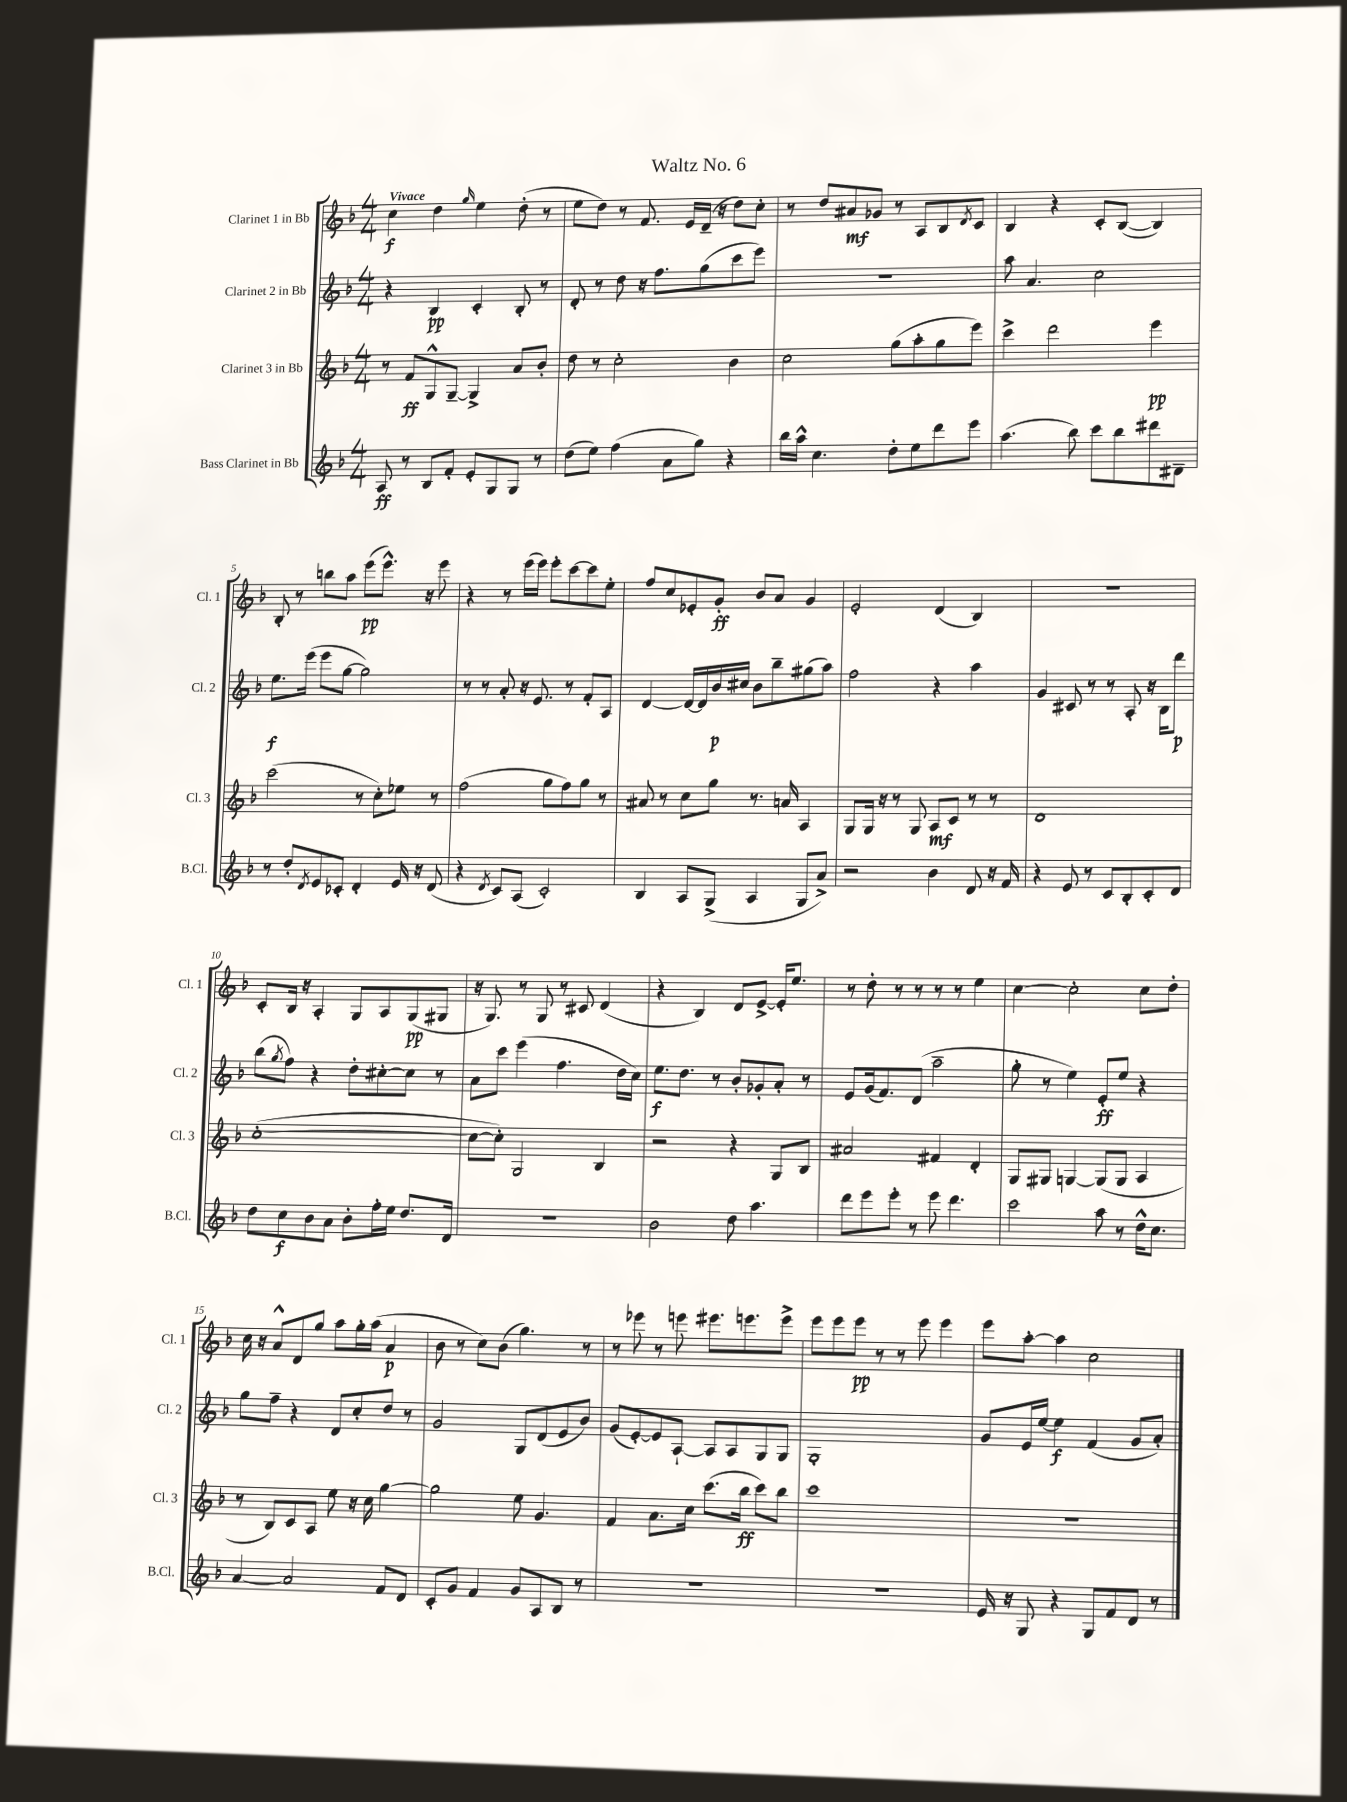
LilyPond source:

\header { title = "Waltz No. 6" }
<<
\new StaffGroup <<
\new Staff = "s0" \with { instrumentName = "Clarinet 1 in Bb" shortInstrumentName = "Cl. 1" } {
    \clef treble \key f \major \numericTimeSignature \time 4/4 \tempo "Vivace"
    c''4\f d''4 \grace { g''16 } e''4 d''8-.( r8 |
    e''8 d''8) r8 f'8. e'16 d'16--( r16 d''8) c''8-. |
    r8 d''8 ais'8\mf ges'8 r8 a8 bes8 \acciaccatura { d'8 } c'8 |
    bes4 r4 c'8-. bes8~( bes4) |
    bes8-. r8 b''8 a''8 e'''8\pp( e'''8.-^) r16 e'''8 |
    r4 r8 e'''16( e'''16) e'''8-. c'''8~ c'''8 e''8-. |
    f''8 c''8 ees'8-. g'8-.\ff bes'8 a'8 g'4 |
    e'2-. d'4( bes4) |
    R1 |
    c'8-. bes16 r16 a4-. g8 a8 g8\pp( gis8 |
    r16 g8.) r8 g8 r8 cis'8 d'4( |
    r4 bes4) d'8 e'8~-> e'16-. e''8. |
    r8 d''8-. r8 r8 r8 r8 e''4 |
    c''4~ c''2-. c''8 d''8-. |
    c''16 r16 a'8-^ d'8 g''8 a''8 g''16-. a''16( a'4\p |
    bes'8 r8 c''8) bes'8( g''4.) r8 |
    r8 ees'''8 r8 e'''8 eis'''8. e'''8. e'''8-> |
    e'''8 e'''8 e'''8\pp r8 r8 e'''8 e'''4 |
    e'''8 a''8~-. a''4 c''2 \bar "|." |
}
\new Staff = "s1" \with { instrumentName = "Clarinet 2 in Bb" shortInstrumentName = "Cl. 2" } {
    \clef treble \key f \major \numericTimeSignature \time 4/4
    r4 bes4\pp c'4-. bes8-. r8 |
    d'8-. r8 d''8 r16 f''8. g''8( c'''8 e'''8) |
    R1 |
    a''8 a'4. c''2 |
    e''8.\f e'''16( e'''8 g''8~ g''2) |
    r8 r8 a'8-. r16 e'8. r8 f'8-. a8 |
    d'4~ d'16~ d'16 bes'16\p cis''16 bes'8 bes''8-- gis''8( a''8) |
    f''2 r4 a''4 |
    g'4 cis'8 r8 r8 a8-. r16 bes16 d'''8\p |
    bes''8( \acciaccatura { g''8 } f''8) r4 d''8-. cis''8~-. cis''8 r8 |
    a'8 c'''8 e'''4( f''4. d''16 c''16) |
    e''8.\f d''8. r8 bes'8-. ges'8-. a'8-. r8 |
    e'8 g'16( f'8.) d'8( a''2-- |
    g''8-. r8 e''4) e'8-.\ff e''8 r4 |
    g''8 f''8-- r4 d'8 c''8-. d''8 r8 |
    g'2 g8 d'8( e'8 bes'8) |
    g'8( e'8~-.) e'8 a8~-! a8 a8 g8 g8 |
    g1-. |
    g'8 e'16 e''16~ e''4\f f'4( g'8 a'8-.) \bar "|." |
}
\new Staff = "s2" \with { instrumentName = "Clarinet 3 in Bb" shortInstrumentName = "Cl. 3" } {
    \clef treble \key f \major \numericTimeSignature \time 4/4
    r8 f'8\ff g8-^ g8~-- g4-> a'8 bes'8-. |
    d''8 r8 c''2-. bes'4 |
    c''2 g''8( a''8-. g''8 e'''8) |
    c'''4-> d'''2 e'''4\pp |
    c'''2( r8 c''8-.) ees''8 r8 |
    f''2( g''8 f''8) g''8 r8 |
    ais'8 r8 c''8 g''8 r8. a'16 a4 |
    g8 g16 r16 r8 g8 a8\mf c'8 r8 r8 |
    d'1 |
    c''1~-.( |
    c''8~ c''8-.) g2 bes4 |
    r2 r4 g8 bes8 |
    ais'2 fis'4 d'4-. |
    g8 gis8 g4~ g8( g8 a4 |
    r8 bes8) c'8 a8 e''8 r16 c''16 g''4~ |
    g''2 e''8 g'4. |
    f'4 a'8. c''16 c'''8.( bes''16\ff c'''8) bes''8 |
    c'''1 |
    r1 \bar "|." |
}
\new Staff = "s3" \with { instrumentName = "Bass Clarinet in Bb" shortInstrumentName = "B.Cl." } {
    \clef treble \key f \major \numericTimeSignature \time 4/4
    a8\ff r8 bes8 f'8-. e'8-. g8 g8 r8 |
    d''8( e''8) f''4( a'8 g''8) r4 |
    bes''16 a''16-^ c''4. d''8-. e''8 d'''8 e'''8 |
    a''4.( bes''8) c'''8 bes''8 dis'''8 dis'8-- |
    r8 d''8-. \acciaccatura { d'8 } e'8 ces'8-. d'4-. e'16 r16 d'8( |
    r4 \acciaccatura { d'8 } c'8) a8( c'2-.) |
    bes4 a8 g8->( a4 g8 a'8->) |
    r2 bes'4 d'8 r16 f'16 |
    r4 e'8 r8 c'8 bes8-. c'8-. d'8 |
    d''8 c''8\f bes'8 a'8 bes'8-. f''16-. e''16 d''8. d'16 |
    R1 |
    bes'2 d''8 a''4. |
    d'''8 e'''8 e'''8-. r8 e'''8 d'''4. |
    c'''2 a''8 r8 d''16-^ c''8. |
    a'4~ a'2 f'8 d'8 |
    c'8-. g'8 f'4 g'8 a8 bes8 r8 |
    R1 |
    R1 |
    e'16 r16 g8 r4 g8 f'8 d'8 r8 \bar "|." |
}
>>
>>
